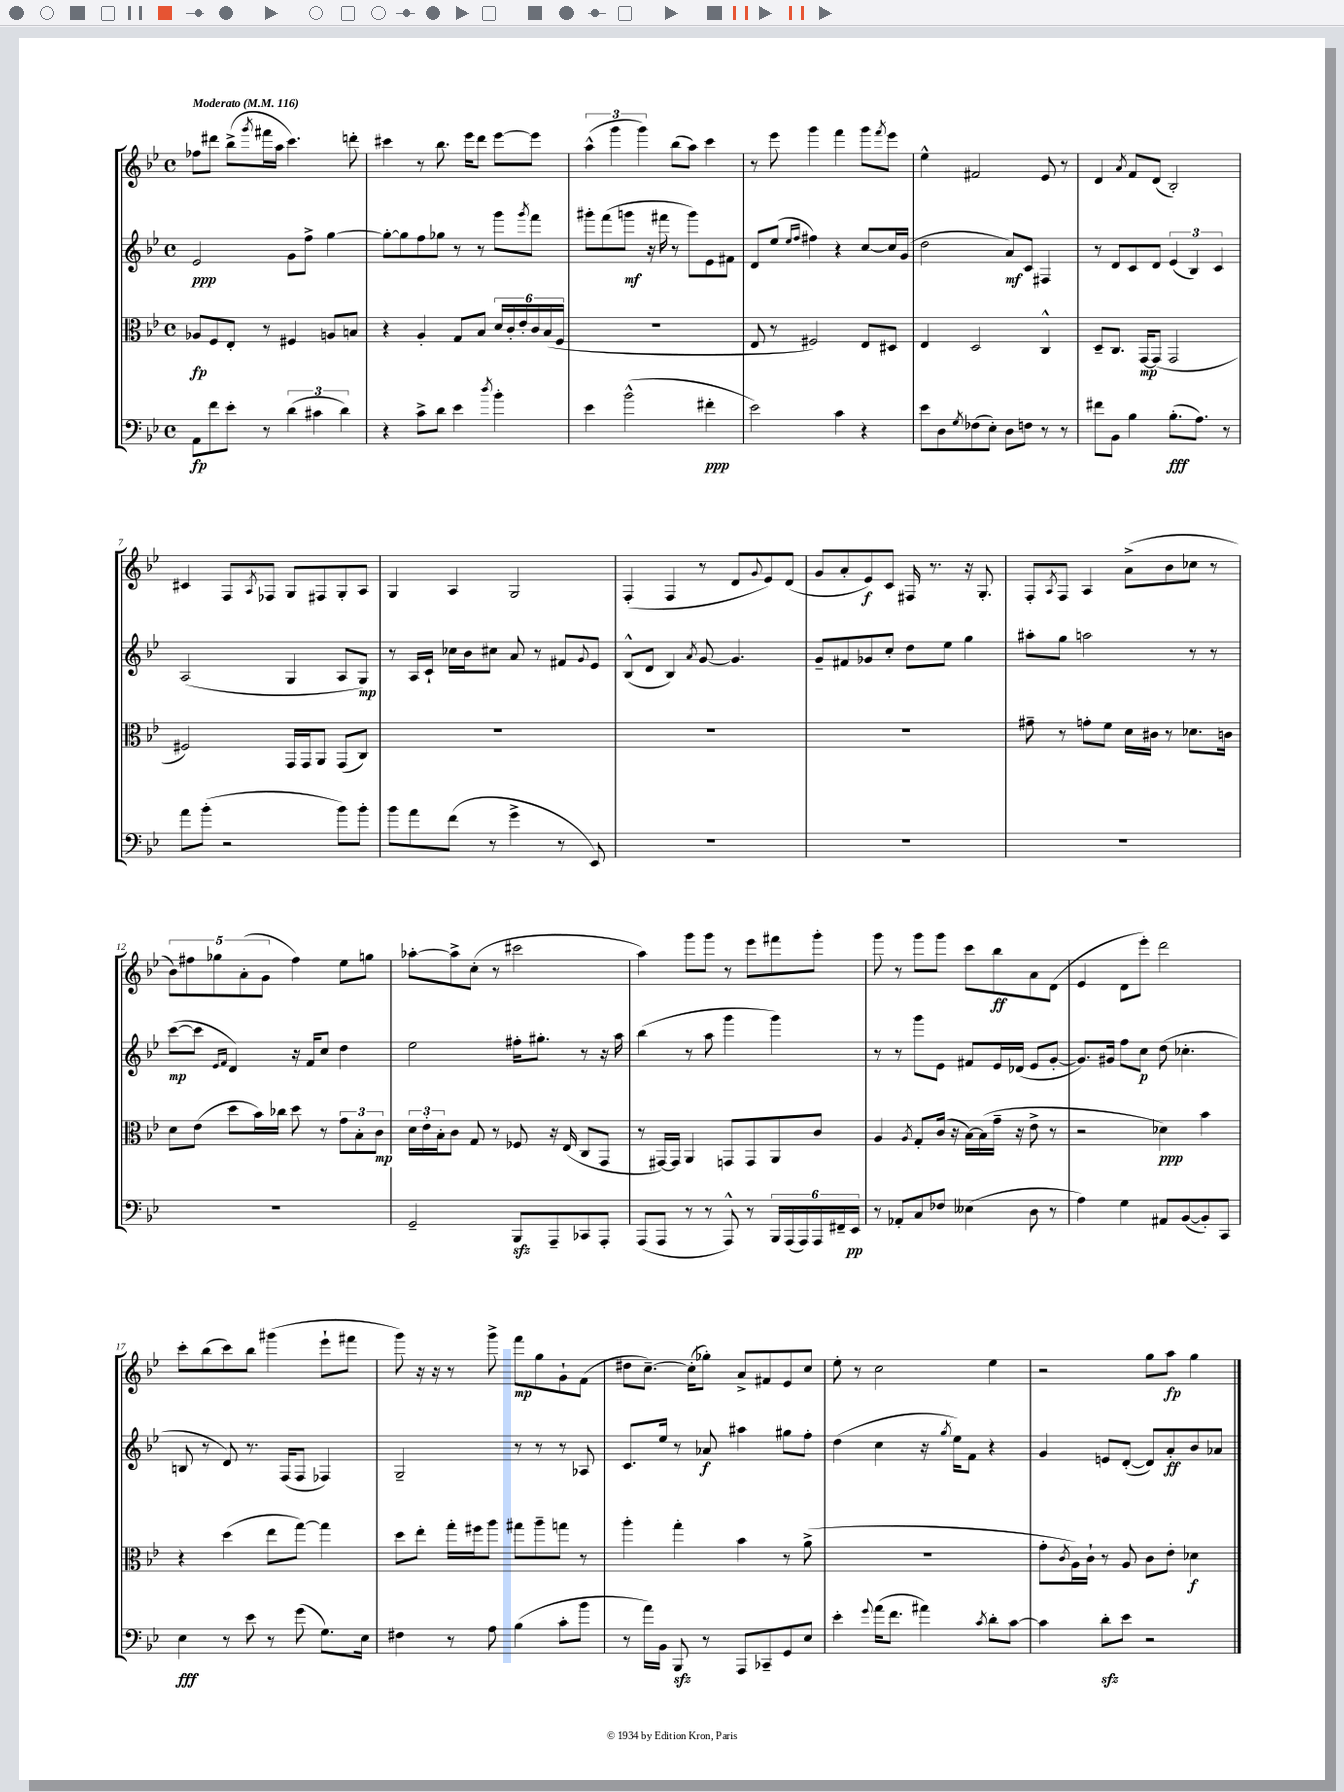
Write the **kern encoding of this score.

**kern	**kern	**kern	**kern
*staff4	*staff3	*staff2	*staff1
*clefF4	*clefC3	*clefG2	*clefG2
*k[b-e-]	*k[b-e-]	*k[b-e-]	*k[b-e-]
*M4/4	*M4/4	*M4/4	*M4/4
*met(c)	*met(c)	*met(c)	*met(c)
*MM116	*MM116	*MM116	*MM116
8AA\L	8A-/L	2e-/	8ff-\L
8f\	8F/	.	8ddd#\J
8e-'\J	8E-'/J	.	(8bb-^\L
.	.	.	8qggg/
8r	8r	.	16fff#\L
.	.	.	16aa\JJ
(6d\	4F#/	8g\L	4.ccc\)
.	.	8ff^\J	.
6c#\	.	.	.
.	8A/L	[4gg\	.
6d\)	.	.	.
.	8B/J	.	8ddd'\
=	=	=	=
4r	4r	8gg'\_L	4ccc#\
.	.	8gg\]	.
8c^\L	4A'/	8ff\	8r
8d\J	.	8gg-\J	8.bb-\
4e-\	8G/L	8r	.
.	.	.	16eee-\LK
.	8B-/J	8r	8ddd\J
8qdd/	.	.	.
4b-'\	24d/LL	8ggg\L	[8eee-\L
.	24c'/	.	.
.	24e-'/	.	.
.	.	8qggg/	.
.	24c/	8fff\J	8eee-\]J
.	(24B-/	.	.
.	24F/JJ	.	.
=	=	=	=
4e-\	1r	8ggg#'\L	(6aa^^\
.	.	(8fff\	.
.	.	.	6ggg\
(2b-^^\	.	8ggg\J	.
.	.	.	6ggg\)
.	.	16r	.
.	.	16fff#\	.
.	.	8r	(8bb-\L
.	.	8ggg\L)	8aa\J)
4f#'\	.	8e-\	4ccc\
.	.	8f#\J	.
=	=	=	=
2e-\)	8E-/	8d/L	8r
.	8r	(8ee-/J	8eee-\
.	.	16qqee-/LL	.
.	.	16qqff/JJ	.
.	2F#/)	4ff#\)	4ggg\
4c\	.	4r	4fff\
4r	8E-/L	[8cc/L	8ggg\L
.	.	.	8qfff/
.	8D#/J	16cc/]L	8eee-\J
.	.	(16g/JJ	.
=	=	=	=
8e-\L	4E-/	2dd\	4ee-^^\
8D\	.	.	.
8qG/	.	.	.
(8F-\	2D/	.	2f#/
8E-'\J)	.	.	.
8D\L	.	8a/L)	.
8F\J	.	8c/J	.
8r	4C^^/	4F#/	8e-/
8r	.	.	8r
=	=	=	=
8f#\L	8D~/L	8r	4d/
8BB-\J	8.C/J	8d/L	.
.	.	.	8qa/
4B-\	.	8c/	8f/L
.	[16GG/LK	.	.
.	(8GG/]J	8d/J	(8d/J
(8.B-'\L	2GG/	(6e-/	2B-'/)
.	.	6B-/)	.
8.A\J)	.	.	.
.	.	6c/	.
8r	.	.	.
=	=	=	=
8a\L	2F#/)	(2A/	4c#/
(8b-'\J	.	.	.
2r	.	.	8F/L
.	.	.	8qA/
.	.	.	8F-/J
.	16GG/LL	4G/	8G/L
.	16GG/J	.	.
.	8AA/J	.	8F#/
8b-\L)	(8GG/L	8A/L	8G'/
8b-'\J	8C/J)	8G/J)	8A/J
=	=	=	=
8b-\L	1r	8r	4G/
8a\	.	16A/LL	.
.	.	16c`/JJ	.
(8f\J	.	16cc-\LL	4A/
.	.	16b-\J	.
8r	.	8cc#\J	.
4g^\	.	8a/	2G/
.	.	8r	.
8r	.	8f#/L	.
.	.	8qqg/	.
8EE-/)	.	8e-/J	.
=	=	=	=
1r	1r	(8B-^^/L	(4F'/
.	.	8d/J	.
.	.	4B-/)	4F/
.	.	8qa/	.
.	.	[8g/	8r
.	.	4.g/]	8d/L
.	.	.	8qqg/
.	.	.	8e-/)
.	.	.	(8d/J
=	=	=	=
1r	1r	8g~/L	8g/L
.	.	8f#/	8a'/
.	.	8g-/	8e-/)
.	.	8cc'/J	8c/J
.	.	8dd\L	16F#/
.	.	.	8.r
.	.	8ee-\J	.
.	.	4gg\	16r
.	.	.	8.G'/
=	=	=	=
1r	8g#~\	8aa#'\L	8F'/L
.	.	.	8qA/
.	8r	8gg\J	8F/J
.	8g'\L	2aa\	4A/
.	8f\J	.	.
.	16d\LL	.	(8a^\L
.	16c#\JJ	.	.
.	8r	.	8b-\
.	8.d-\L	8r	8cc-\J
.	.	8r	8r
.	16c\Jk	.	.
=	=	=	=
1r	8d\L	([8ccc\L	10b-\L)
.	.	.	10ff#\
.	(8e-\J	8ccc\]J	.
.	.	.	10gg-\
.	.	16qqe-/LL	.
.	.	16qqf/JJ	.
.	8dd\L	4d/)	.
.	.	.	(10a'\
.	16b-\L)	.	.
.	.	.	10g\J
.	16cc-\JJ	.	.
.	8dd\	16r	4ff#\)
.	.	16f/LK	.
.	8r	8cc/J	.
.	12g\L	4dd\	8ee-\L
.	12B-'\	.	.
.	.	.	8gg\J
.	12c\J	.	.
=	=	=	=
2GG~/	24d\LL	2ee-\	[8aa-'\L
.	24e-'\	.	.
.	24B-'\J	.	.
.	8c\J	.	8aa-^\]
.	8G/	.	(8cc'\J
.	8r	.	8r
8BBB-/L	8F-/	16ff#'\LK	2ccc#\
.	.	8.gg#'\J	.
8AAA~/	16r	.	.
.	(16E-/	.	.
8CC-/	8C/L	8r	.
8AAA'/J	8GG/J	16r	.
.	.	16aa\	.
=	=	=	=
(8AAA/L	8r	(4bb-\	4aa\)
8AAA/J	[16GG#/LL)	.	.
.	16GG#/]JJ	.	.
8r	4AA/	8r	8ggg\L
8r	.	8aa\	8ggg\J
8AAA^^/)	8GG/L	4ggg\	8r
8r	8GG/	.	8eee-\L
24BBB-/LL	8AA/	4ggg\)	8fff#\
(24AAA/	.	.	.
24AAA/)	.	.	.
24AAA/	8c/J	.	8ggg'\J
24FF#~/	.	.	.
24EE-/JJ	.	.	.
=	=	=	=
8r	4A/	8r	8ggg\
8AA-'/L	.	8r	8r
.	8qA/	.	.
8C/	8G'/L	8ggg\L	8ggg\L
8F-/J	(16c/Jk	8e-\J	8ggg\J
.	16r	.	.
(4E--\	[16B-\LL)	8f#/L	8ccc\L
.	(16B-\]	.	.
.	16g~\JJ	16e-/L	8bb-\
.	16r	(16d-/JJ	.
8D\	8e-^\	8e-/L	8a\
8r	8r	[8g'/J	(8d\J
=	=	=	=
4A\)	2r	8.g/]L)	4e-/
.	.	16g#/Jk	.
4G\	.	8ff\L	8d\L
.	.	8cc\J	8eee-'\J)
8AA#/L	4d-\)	(8dd\	2ddd\
([8BB-/	.	4.cc-'\	.
8BB-'/])	4b-\	.	.
8CC/J	.	.	.
=	=	=	=
4E-\	4r	8B/	8ccc'\L
.	.	8r	(8bb-\
8r	(4dd\	8d/)	8ccc\)
8e-\	.	8.r	8bb-\J
8r	8ee-\L	.	(4ggg#\
.	.	(16F/LK	.
(8g\	[8gg\J)	8F/J	.
8.G\L)	4gg\]	4F-/)	8eee-`\L
.	.	.	8fff#\J
16E-\Jk	.	.	.
=	=	=	=
4F#\	8dd\L	2G~/	8ggg\)
.	8ee-'\J	.	16r
.	.	.	16r
8r	16gg'\LL	.	8r
.	16ff#\J	.	.
8A\	8aa\J	.	8ggg^\
(4B-\	8gg#\L	8r	8fff\L
.	8aa~\	8r	8gg\
8c'\L	8gg\J	8r	8g`\
8b-\J	8r	8A-/	(8f\J
=	=	=	=
8r	4aa'\	8.c/L	8dd#\L
16a\LL)	.	.	[8.cc~\J)
16BB-\JJ	.	16ee-/Jk	.
8BBB-/	4gg'\	8r	.
.	.	.	(16cc'\]LK
8r	.	8a-/	8gg-'\J)
8AAA/L	4b-\	4aa#\	8a^/L
8CC-~/	.	.	8f#/
8GG/	8r	8gg#\L	8e-/
8E-/J	(8a^\	8ff'\J	8cc/J
=	=	=	=
4e-'\	1r	(4dd\	8ee-'\
.	.	.	8r
8qqg/	.	.	.
(16a\LK	.	4cc\	2cc\
8.f\J	.	.	.
4a#\)	.	16r	.
.	.	8qgg/	.
.	.	16ee-\LK)	.
.	.	8f\J	.
8qc/	.	.	.
8d'\L	.	4r	4ee-\
[8c\J	.	.	.
=	=	=	=
4c\]	8g'\L	4g/	2r
.	8qc/	.	.
.	16A\L)	.	.
.	16c`\JJ	.	.
8d'\L	8r	8e/L	.
8e-\J	8A/	([8d'/J	.
2r	8c\L	8d/]L)	8gg\L
.	8e-'\J	8a'/	8aa\J
.	4d-\	8b-/	4gg\
.	.	8a-/J	.
==	==	==	==
*-	*-	*-	*-
